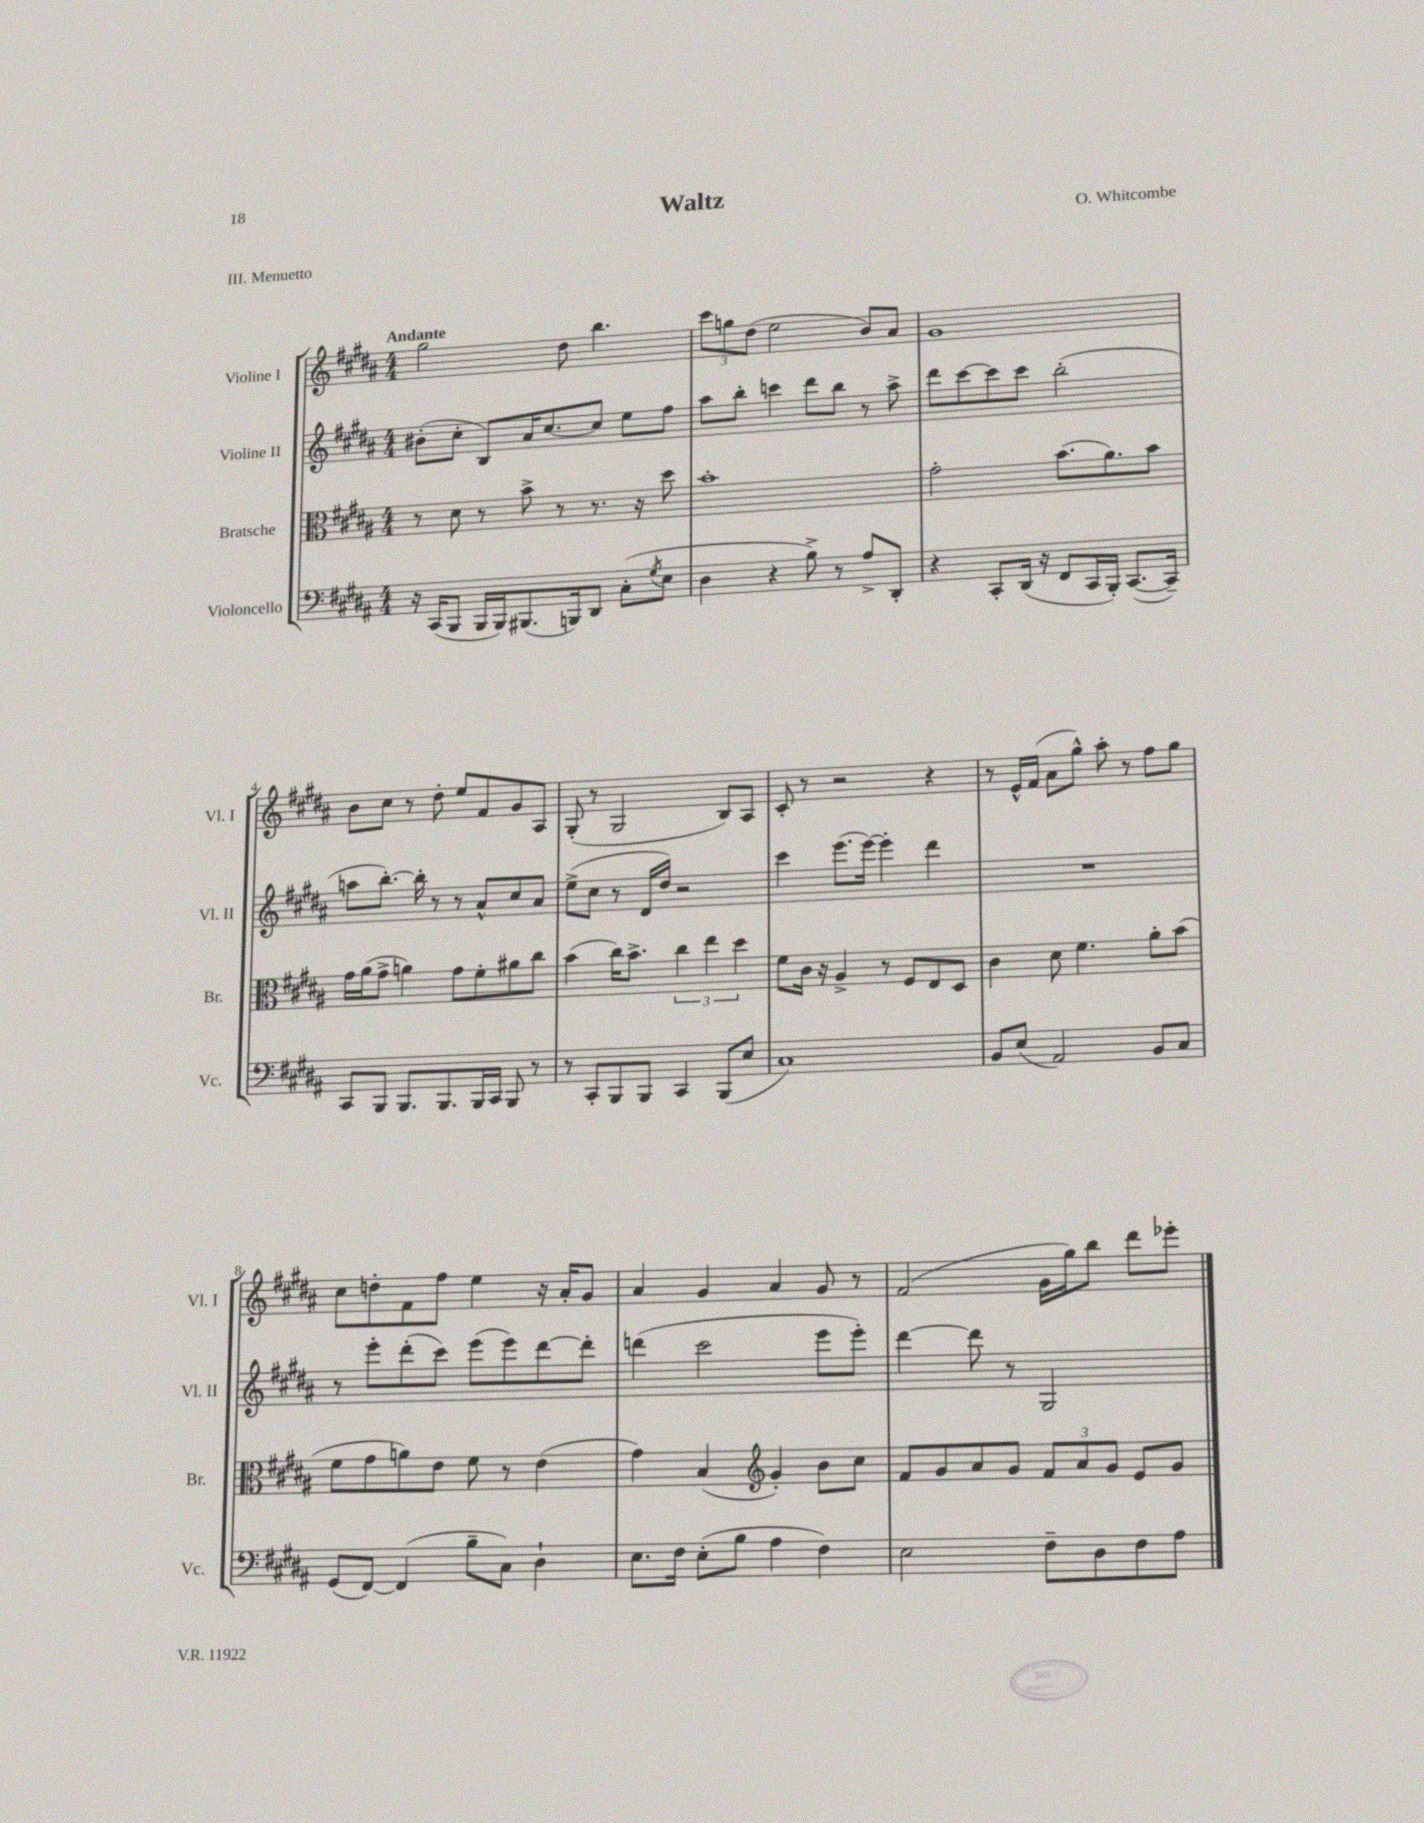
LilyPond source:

\header { title = "Waltz" composer = "O. Whitcombe" piece = "III. Menuetto" }
<<
\new StaffGroup <<
\new Staff = "s0" \with { instrumentName = "Violine I" shortInstrumentName = "Vl. I" } {
    \clef treble \key b \major \numericTimeSignature \time 4/4 \tempo "Andante"
    gis''2 dis''8 b''4. |
    \tuplet 3/2 { cis'''8 g''8 dis''8( } e''2 b'8) ais'8 |
    gis'1 |
    b'8 cis''8 r8 dis''8-. e''8 fis'8 gis'8 ais8 |
    gis8-.( r8 gis2 b8) ais8 |
    cis'8-. r8 r2 r4 |
    r8 e'16-^ fis'16( ais'8 gis''8-^) ais''8-. r8 fis''8 gis''8 |
    cis''8 d''8-. fis'8 fis''8 e''4 r16 ais'16-. gis'8 |
    ais'4 gis'4 ais'4 gis'8 r8 |
    fis'2( gis'16 gis''16) b''8 dis'''8 ees'''8-. \bar "|." |
}
\new Staff = "s1" \with { instrumentName = "Violine II" shortInstrumentName = "Vl. II" } {
    \clef treble \key b \major \numericTimeSignature \time 4/4
    bis'8-.( cis''8-. b8) ais'16 cis''8.~ cis''8 e''8 fis''8 |
    ais''8 b''8-. c'''4 dis'''8 b''8 r8 ais''8-> |
    dis'''8 cis'''8~ cis'''8 cis'''8 b''2-.( |
    a''8 b''8.~-.) b''16-. r8 r8 ais'8-^ cis''8 ais'8 |
    e''8->( cis''8 r8 dis'16 dis''16) r2 |
    cis'''4 e'''8.( e'''16~) e'''4-. dis'''4 |
    R1 |
    r8 e'''8-. dis'''8-.( cis'''8) e'''8( e'''8) dis'''8~ dis'''8-. |
    d'''4( cis'''2 e'''8 e'''8-.) |
    dis'''4~ dis'''8 r8 gis2 \bar "|." |
}
\new Staff = "s2" \with { instrumentName = "Bratsche" shortInstrumentName = "Br." } {
    \clef alto \key b \major \numericTimeSignature \time 4/4
    r8 dis'8 r8 b'8-> r8 r8. r16 dis''8 |
    b'1-. |
    gis'2-. b'8.( ais'8.) b'8 |
    gis'16 ais'16( gis'8-> a'4) gis'8 fis'8-. ais'8 cis''8 |
    b'4( cis''16) b'8.-> \tuplet 3/2 { cis''4 e''4 dis''4 } |
    fis'8 cis'16 r16 ais4-> r8 fis8 e8 dis8 |
    cis'4 dis'8 fis'4. ais'8-. b'8( |
    fis'8 gis'8 a'8) e'8 fis'8 r8 e'4( |
    gis'4) b4( \clef treble gis'4-.) b'8 cis''8 |
    fis'8 gis'8 ais'8 gis'8 \tuplet 3/2 { fis'8 ais'8 gis'8 } e'8 gis'8 \bar "|." |
}
\new Staff = "s3" \with { instrumentName = "Violoncello" shortInstrumentName = "Vc." } {
    \clef bass \key b \major \numericTimeSignature \time 4/4
    r16 cis,16( b,,8 b,,16 b,,16) bis,,8.( b,,16) dis,8 cis8-.( \acciaccatura { gis8 } e8 |
    dis4 r4 b8->) r8 ais8-> dis,8-. |
    r4 cis,8-. dis,16( r16 fis,8 cis,16 b,,16-.) cis,8.~( cis,16--) |
    cis,8 b,,8 b,,8. b,,8. b,,16 cis,16 b,,8 r8 |
    r8 cis,8-. b,,8 b,,8 cis,4 b,,8( e8 |
    cis1) |
    b,8 e8( ais,2) b,8 cis8 |
    gis,8( fis,8~) fis,4( b8-- cis8) dis4-! |
    e8. fis16 e8-.( b8 ais4 fis4) |
    e2 fis8-- dis8 fis8 ais8 \bar "|." |
}
>>
>>
